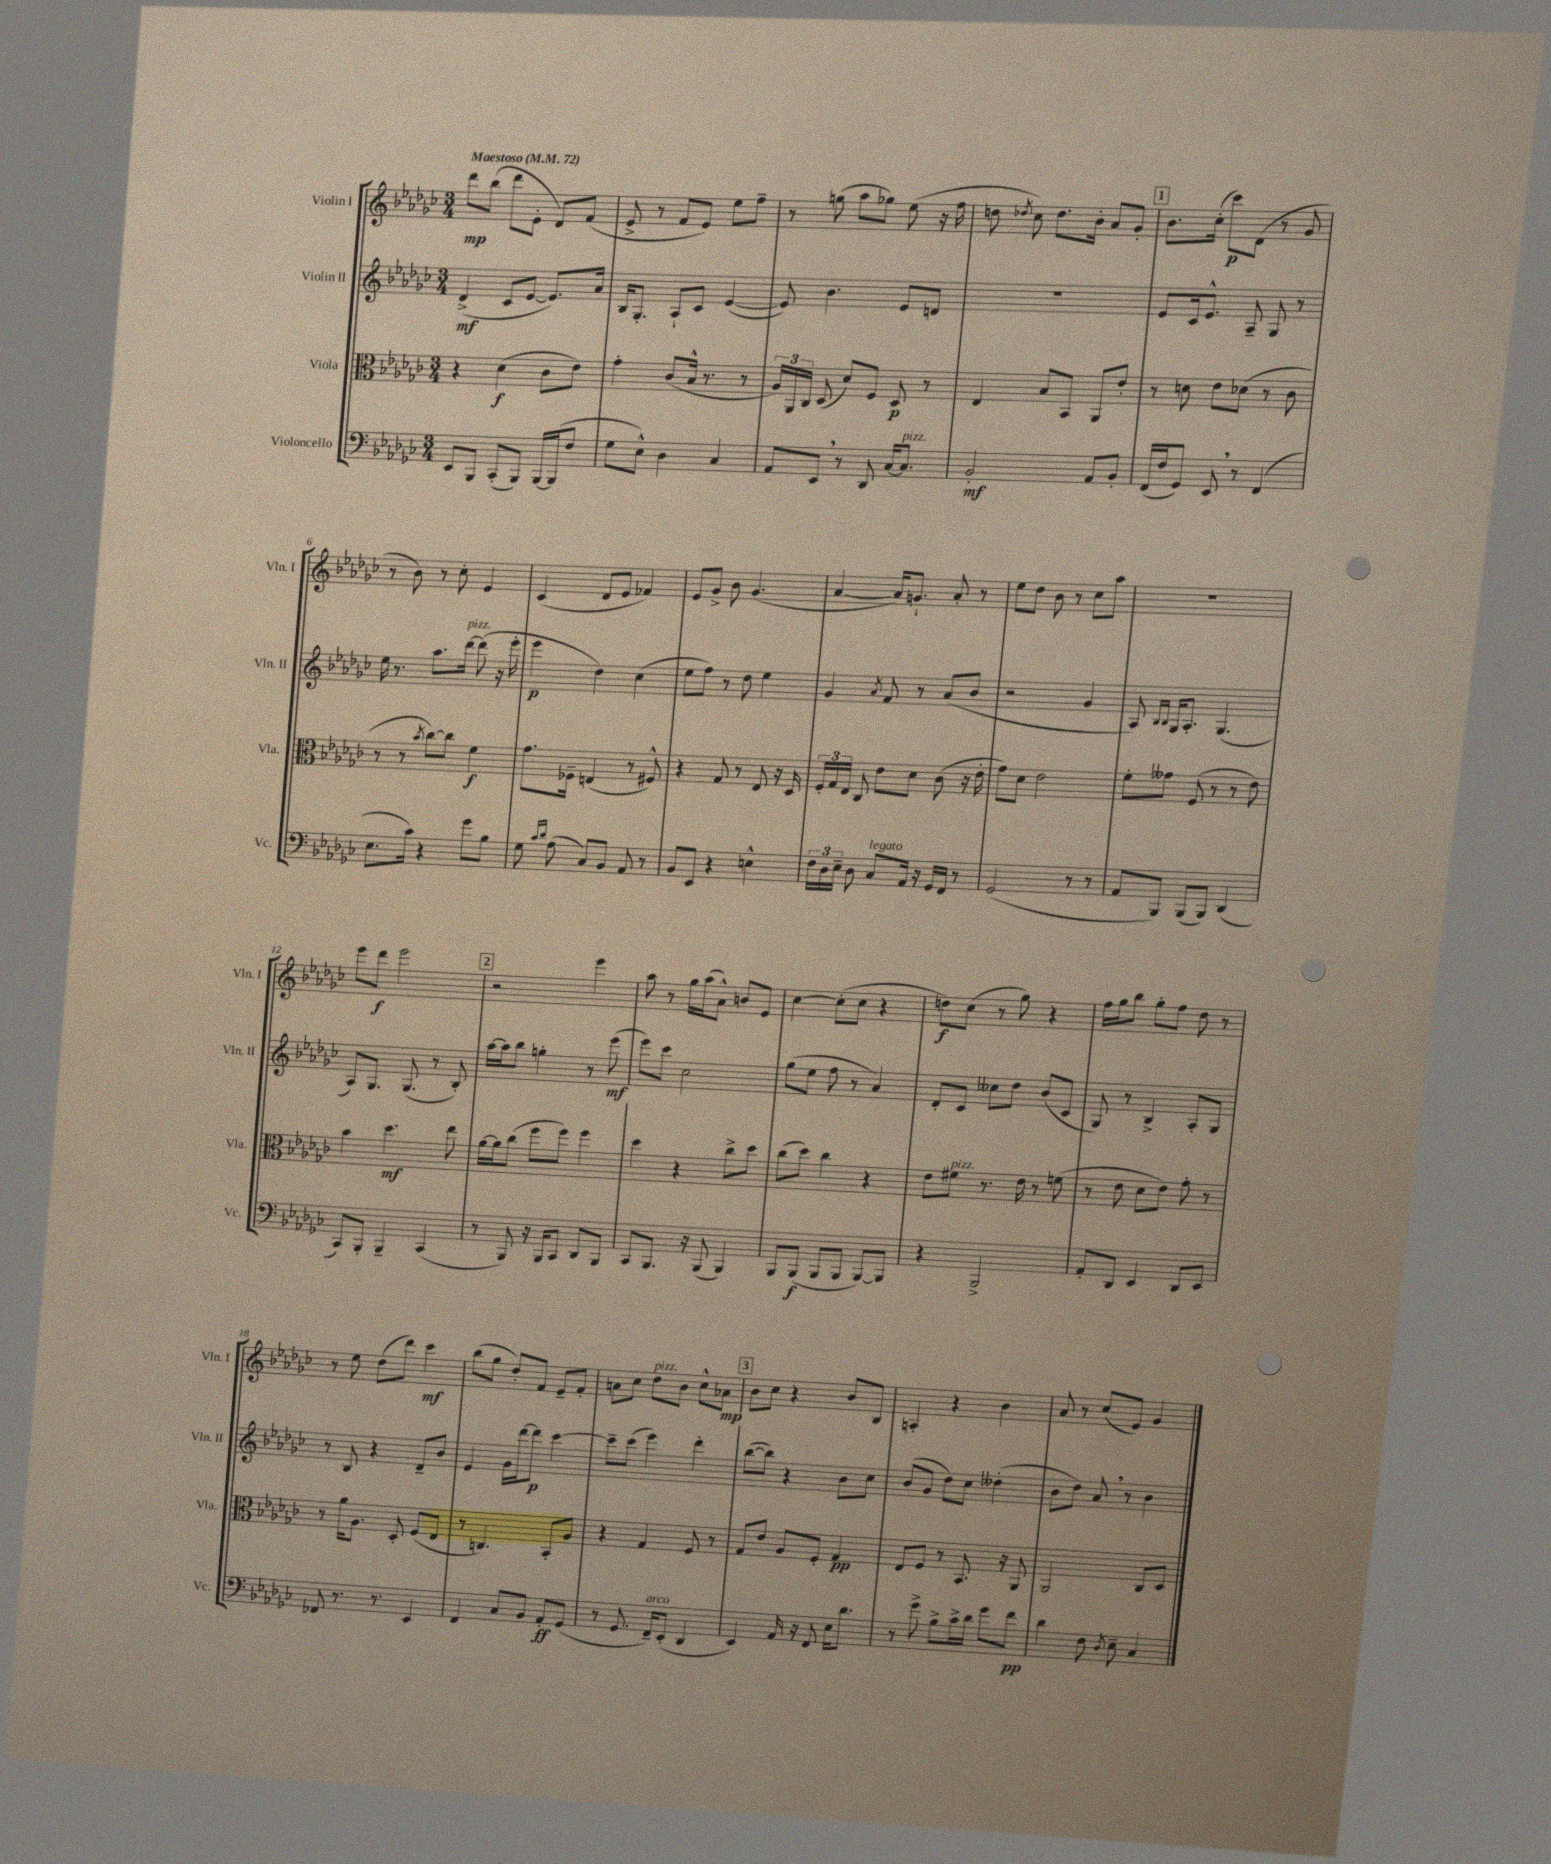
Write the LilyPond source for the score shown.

<<
\new StaffGroup <<
\new Staff = "s0" \with { instrumentName = "Violin I" shortInstrumentName = "Vln. I" } {
    \clef treble \key ges \major \numericTimeSignature \time 3/4 \tempo "Maestoso" 4 = 72
    \autoBeamOff des'''8[\mp bes''8]( des'''8[ ees'8]-. des'8[) f'8]( |
    ees'8-> r8 f'8[ ees'8]) ees''8[ f''8]-- |
    r8 g''8( aes''8[ ges''8]) ees''8( r16 f''16 |
    d''8 \acciaccatura { des''8 } ces''8) des''8.[ bes'16]-. aes'8[ ges'8]-. |
    \mark \markup { \box "1" } bes'8.[ ces''16]-.( ces'''8[\p) des'8]( r8 ges'8 |
    r8 bes'8) r8 ces''8-. ees'4 |
    ces'4( des'8[ ees'8] fes'4) |
    ees'8[ ges'8]-> bes'8 ges'4.( |
    aes'4~ aes'16[) g'8.]-! aes'8-. r8 |
    ees''8[ des''8] bes'8 r8 ces''8[ aes''8] |
    R2. |
    ees'''8[ des'''8]\f ees'''2 |
    \mark \markup { \box "2" } r2 ees'''4 |
    aes''8 r8 ges''16[ aes''16( aes'8]-^) b'8[ ees'8] |
    ces''4~ ces''8[-.( ces''8] r4 |
    d''8[\f) ces''8]( r8 ges''8) r4 |
    f''16[ ges''16 bes''8] ges''8[-. f''8] des''8 r8 |
    r8 ees''8 des''8[( des'''8]) ces'''4\mf |
    bes''8[( ges''8] des''8[-.) f'8] ees'8[-- f'8]-. |
    a'8[ ces''8] des''8[^\markup { \italic "pizz." } bes'8] ces''8[-^ aes'8]\mp |
    \mark \markup { \box "3" } bes'8[ ces''8] r4 bes'8[ bes8] |
    a4-. r4 bes'4 |
    aes'8 r8 ces''8[( ees'8]) ges'4 \bar "|." |
}
\new Staff = "s1" \with { instrumentName = "Violin II" shortInstrumentName = "Vln. II" } {
    \clef treble \key ges \major \numericTimeSignature \time 3/4
    \autoBeamOff des'4->\mf( ces'8[ ees'8]~ ees'8.[) aes'16] |
    bes16[ ges8.]-. aes8[-! ces'8] ees'4~( |
    ees'8) bes'4. ees'8[ d'8] |
    R2. |
    \mark \markup { \box "1" } ees'8[ ces'16 ees'8.]-^ aes8-- ges8 r8 |
    ees''16 r8. aes''8.[ des'''16]~^\markup { \italic "pizz." } des'''8( r16 ees'''16-. |
    ees'''4\p des''4) ces''4( |
    ees''8[ f''8]) r8 des''8 ees''4 |
    ges'4 \acciaccatura { aes'8 } f'8 r8 aes'8[( bes'8] |
    r2 ges'4 |
    aes8) \grace { bes16[ bes16] } ges16[ aes8.]-. ges4.( |
    aes8[) ges8.] ges8.( r8 bes8-.) |
    \mark \markup { \box "2" } aes''16[~ aes''16 bes''8] g''4-. r8 ees'''8\mf( |
    ees'''8[) ces'''8] ces''2 |
    ges''8[( ees''8] f''8 r8 aes'4) |
    des'8[-. ces'8] ceses''8[ des''8] bes'8[( ces'8] |
    ges8) r8 bes4-> aes8[-. ges8] |
    r8 bes8 r4 des'8[-- bes'8] |
    ees'4 ges'16[ des'''16~ des'''8]\p ces'''4~ |
    ces'''8[-- ces'''8]( ees'''4) des'''4-. |
    \mark \markup { \box "3" } bes''8[~( bes''8]) r4 bes'8[ ces''8] |
    bes'8[( ges'8] des''8[) ces''8] deses''4-.( |
    bes'8[ des''8]) aes'8 \breathe r8 bes'4 \bar "|." |
}
\new Staff = "s2" \with { instrumentName = "Viola" shortInstrumentName = "Vla." } {
    \clef alto \key ges \major \numericTimeSignature \time 3/4
    \autoBeamOff r4 des'4\f( ces'8[ ees'8]) |
    ges'4-. ces'8[( bes16]-^ r8. r8 |
    \tuplet 3/2 { aes16[) aes,16 ces16] } des8( des'8[) f8] des8\p r8 |
    ees4 bes8[ bes,8] aes,8[ ees'8]-. |
    \mark \markup { \box "1" } r8 d'8 ees'8[ des'8]( r8 ces'8 |
    r8 r8 \acciaccatura { bes'8 } ces''8[~) ces''8] f'4\f |
    ges'8.[ fes16]-- e4( r8 fis8-^) |
    r4 ges8 r8 ees8 r16 des16 |
    \tuplet 3/2 { f16[-. ges16 ees16] } ces8 ees'8[ des'8] ces'8( r16 ees'16-. |
    ges'8[) des'8] ees'2 |
    f'8[-. geses'8] f8( r8 r8 ees'8) |
    bes'4 des''4.\mf ees''8 |
    \mark \markup { \box "2" } aes'16[~ aes'16 ces''8]( f''8[ f''8]) f''4 |
    des''4 r4 ces''8[-> des''8] |
    ces''8[( des''8]) ces''4 r4 |
    ees'8[ fis'8]^\markup { \italic "pizz." } r8. ees'16 r8 f'8( |
    r8 ees'8 des'8[ ees'8]) ges'8-. r8 |
    r8 aes'16[ aes8.] des8-. f8[( ees8] |
    r8 c4.) bes,8[-. aes8] |
    r4 ges4 f8 r8 |
    \mark \markup { \box "3" } ges8[ ees'8] aes8[ f8]-. ges4\pp |
    ees8[ f8] r8 bes,8. r16 aes,8 |
    aes,2 ces8[ des8] \bar "|." |
}
\new Staff = "s3" \with { instrumentName = "Violoncello" shortInstrumentName = "Vc." } {
    \clef bass \key ges \major \numericTimeSignature \time 3/4
    \autoBeamOff ees,8[ bes,,8] ces,8[-.( bes,,8]) bes,,16[~ bes,,16( f8] |
    ges8[ ees8]-^) des4 ces4 |
    aes,8[ ees,8] \breathe r8 des,8 ces16[~ ces8.]^\markup { \italic "pizz." } |
    bes,2-.\mf aes,8[ bes,8]-. |
    \mark \markup { \box "1" } f,16[( f16 ges,8]) ees,8 \breathe r8 f,4( |
    ees8.[ ces'16]) r4 ges'8[ bes8] |
    ges8 \grace { ces'16[ des'16] } aes8( ces8[) bes,8] aes,8 r8 |
    bes,8[ ees,8] r4 e4-^ |
    \tuplet 3/2 { f16[ des16 ees16]-- } des8 ces8[^\markup { \italic "legato" } aes,16] r16 ges,16[ f,16] r8 |
    ges,2( r8 r8 |
    aes,8[ bes,,8]) bes,,8[( bes,,8]) des,4( |
    ces,8[) bes,,8]-. bes,,4-- ces,4( |
    \mark \markup { \box "2" } r8 bes,,8) r16 bes,,16[ ces,8] des,8[ bes,,8] |
    ces,8[ bes,,8.] r16 bes,,8( bes,,4) |
    bes,,8[ bes,,8]\f( bes,,8[ bes,,8] bes,,8[~) bes,,8] |
    r4 bes,,2-> |
    aes,8[-. des,8] ees,4 des,8[ ees,8] |
    fes,8 r8. r8. ees,4 |
    f,4 ces8[ bes,8] aes,8[-.\ff ges,8]( |
    r8 ges,8. f,16[--^\markup { \italic "arco" }) ees,8]-.( des,4 |
    \mark \markup { \box "3" } ees,4) aes,16 r16 f,8 ees16[ des'8.] |
    r8 ges'8-> bes8[-> ces'16-> des'16] ges'8[ f'8]\pp |
    des'4 f8 \acciaccatura { des8 } ees8-- ces4 \bar "|." |
}
>>
>>
